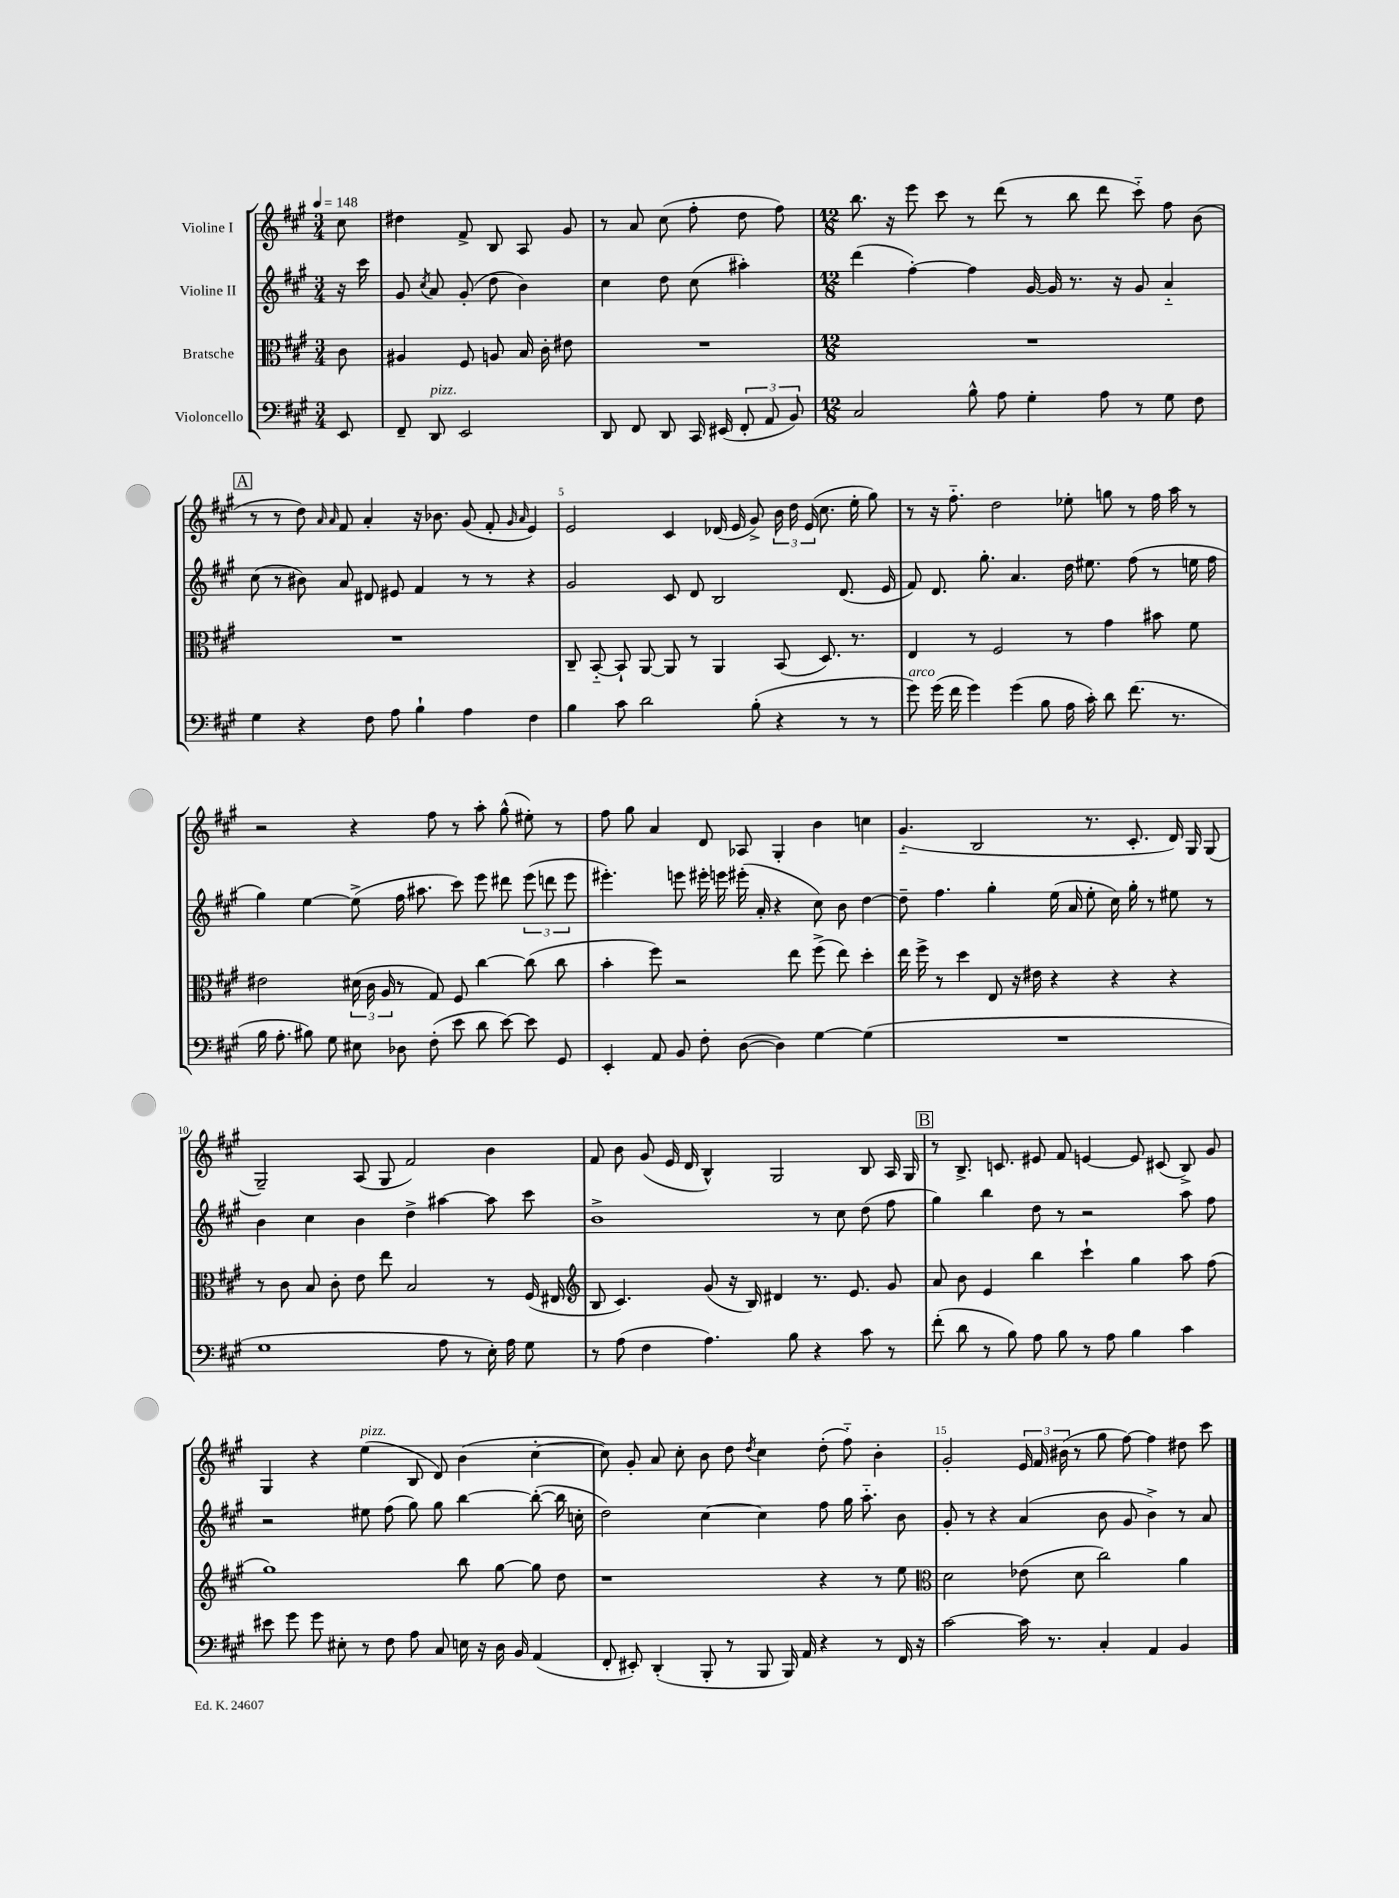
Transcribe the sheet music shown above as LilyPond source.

<<
\new StaffGroup <<
\new Staff = "s0" \with { instrumentName = "Violine I" } {
    \clef treble \key a \major \numericTimeSignature \time 3/4 \partial 8 \tempo 4 = 148
    \autoBeamOff cis''8 |
    dis''4 fis'8-> b8 a8 gis'8 |
    r8 a'8 cis''8( fis''8-. d''8 fis''8) |
    \numericTimeSignature \time 12/8 b''8. r16 e'''8 cis'''8 r8 d'''8( r8 b''8 d'''8 cis'''8-_) fis''8 b'8( |
    \mark \markup { \box "A" } r8 r8 d''8) \grace { a'16 a'16 } fis'8 a'4-. r16 bes'8. gis'8( fis'8-. \grace { gis'16 a'16 } e'4) |
    e'2 cis'4 des'16( e'16 gis'8->) \tuplet 3/2 { b'16 d''16 e'16( } cis''8. e''16-. gis''8) |
    r8 r16 fis''8.-_ d''2 ees''8-. g''8 r8 fis''16 a''16 r8 |
    r2 r4 fis''8 r8 a''8-. gis''8-^( eis''8-.) r8 |
    fis''8 gis''8 a'4 d'8 aes8 gis4-. b'4 c''4 |
    gis'4.-_( b2 r8. cis'8.-. d'16) gis16 gis8( |
    gis2--) a8( gis8 fis'2) b'4 |
    fis'8 b'8 gis'8( e'16 d'16 b4-^) gis2 b8 a16 gis16 |
    \mark \markup { \box "B" } r8 b8.-> c'8. eis'8 fis'8 e'4~ e'8 cis'8( b8->) gis'8 |
    gis4 r4 e''4^\markup { \italic "pizz." }( b8 d'8) b'4( cis''4~-. |
    cis''8) gis'8-. a'8 cis''8-. b'8 d''8 \acciaccatura { d''8 } cis''4 d''8-.( fis''8-_) b'4-. |
    gis'2-. \tuplet 3/2 { e'16 fis'16 bis'16( } r8 gis''8 fis''8~) fis''4 dis''8 cis'''8 \bar "|." |
}
\new Staff = "s1" \with { instrumentName = "Violine II" } {
    \clef treble \key a \major \numericTimeSignature \time 3/4 \partial 8
    \autoBeamOff r16 cis'''16 |
    gis'8 \acciaccatura { cis''8 } a'8 gis'8-.( d''8 b'4) |
    cis''4 d''8 cis''8( ais''4-.) |
    \numericTimeSignature \time 12/8 d'''4( fis''4~-.) fis''4 gis'16~ gis'16 r8. r16 gis'8 a'4-_ |
    \mark \markup { \box "A" } cis''8( r8 bis'8) a'8 dis'8 eis'8 fis'4 r8 r8 r4 |
    gis'2 cis'8 d'8 b2 d'8.( e'16 |
    fis'8) d'8. gis''8.-. a'4. d''16 eis''8. fis''8( r8 e''16 fis''16 |
    gis''4) e''4~ e''8->( fis''16 ais''8. cis'''8) e'''8 dis'''8 \tuplet 3/2 { e'''8( d'''8 e'''8 } |
    eis'''4.-.) e'''8 eis'''16-. e'''16 eis'''16-.( a'16-. r4 cis''8) b'8 d''4~ |
    d''8-- fis''4. gis''4-. e''16( a'16 e''8-. cis''16) gis''16-. r8 eis''8 r8 |
    b'4 cis''4 b'4 d''4-> ais''4~ ais''8 cis'''8 |
    b'1-> r8 cis''8 d''8( fis''8 |
    \mark \markup { \box "B" } gis''4) b''4 d''8 r8 r2 a''8 fis''8 |
    r2 eis''8 fis''8( gis''8) gis''8 b''4~ b''8~-.( b''16 c''16-. |
    d''2) cis''4~ cis''4 fis''8 gis''16 a''8.-_ b'8 |
    gis'8-. r8 r4 a'4( b'8 gis'8 b'4->) r8 a'8 \bar "|." |
}
\new Staff = "s2" \with { instrumentName = "Bratsche" } {
    \clef alto \key a \major \numericTimeSignature \time 3/4 \partial 8
    \autoBeamOff cis'8 |
    ais4 fis8 a8 b16 cis'16-. eis'8 |
    R2. |
    \numericTimeSignature \time 12/8 R1. |
    \mark \markup { \box "A" } R1. |
    cis8-- b,8~-_ b,8-! a,8~ a,8 r8 a,4 b,8( d8.) r8. |
    e4 r8 fis2 r8 gis'4 bis'8 fis'8 |
    eis'2 \tuplet 3/2 { dis'16( cis'16 a16 } r8 gis8) fis8 cis''4~ cis''8( cis''8 |
    b'4-. fis''8) r2 e''8 fis''8->( e''8) d''4-. |
    e''16 fis''16-> r8 d''4 e8 r16 eis'16 r4 r4 r4 |
    r8 cis'8 b8 cis'8-. e'8 e''8 b2 r8 fis16( eis16 |
    \clef treble b8 cis'4.) gis'8( r16 b16) dis'4 r8. e'8. gis'8 |
    \mark \markup { \box "B" } a'8 b'8 e'4 b''4 cis'''4-! gis''4 a''8 fis''8( |
    gis''1) b''8 gis''8~ gis''8 d''8 |
    r1 r4 r8 e''8 |
    \clef alto d'2 ees'8( d'8 cis''2) a'4 \bar "|." |
}
\new Staff = "s3" \with { instrumentName = "Violoncello" } {
    \clef bass \key a \major \numericTimeSignature \time 3/4 \partial 8
    \autoBeamOff e,8 |
    fis,8-- d,8^\markup { \italic "pizz." } e,2 |
    d,8 fis,8 d,8 cis,16 eis,16( \tuplet 3/2 { fis,8-. a,8 b,8) } |
    \numericTimeSignature \time 12/8 cis2 b8-^ a8 gis4-. a8 r8 gis8 fis8 |
    \mark \markup { \box "A" } gis4 r4 fis8 a8 b4-! a4 fis4 |
    b4 cis'8 d'2 b8-.( r4 r8 r8 |
    gis'8^\markup { \italic "arco" }) gis'16( fis'16 gis'4) gis'4( b8 a16 cis'16-.) d'8 fis'8.( r8. |
    b16 a8.-. bis8) gis8 eis8 des8 fis8-.( e'8 d'8 e'8~) e'8 gis,8 |
    e,4-. a,8 b,8 fis8-. d8~( d4) gis4~ gis4( |
    R1. |
    gis1 a8 r8 e16-.) a16 gis8 |
    r8 a8( fis4 a4.) b8 r4 cis'8 r8 |
    \mark \markup { \box "B" } fis'8-.( d'8 r8 b8) a8 b8 r8 a8 b4 cis'4 |
    eis'8 gis'8 gis'8 eis8-. r8 fis8 a8 cis8 e16 r16 d16 b,16 a,4( |
    fis,8-. eis,8-.) d,4-.( b,,8-. r8 b,,8 b,,16) a,16 r4 r8 fis,16 r16 |
    cis'2~ cis'16 r8. cis4-. a,4 b,4 \bar "|." |
}
>>
>>
\layout { \context { \Score \override BarNumber.break-visibility = ##(#f #t #t) barNumberVisibility = #(every-nth-bar-number-visible 5) } }
